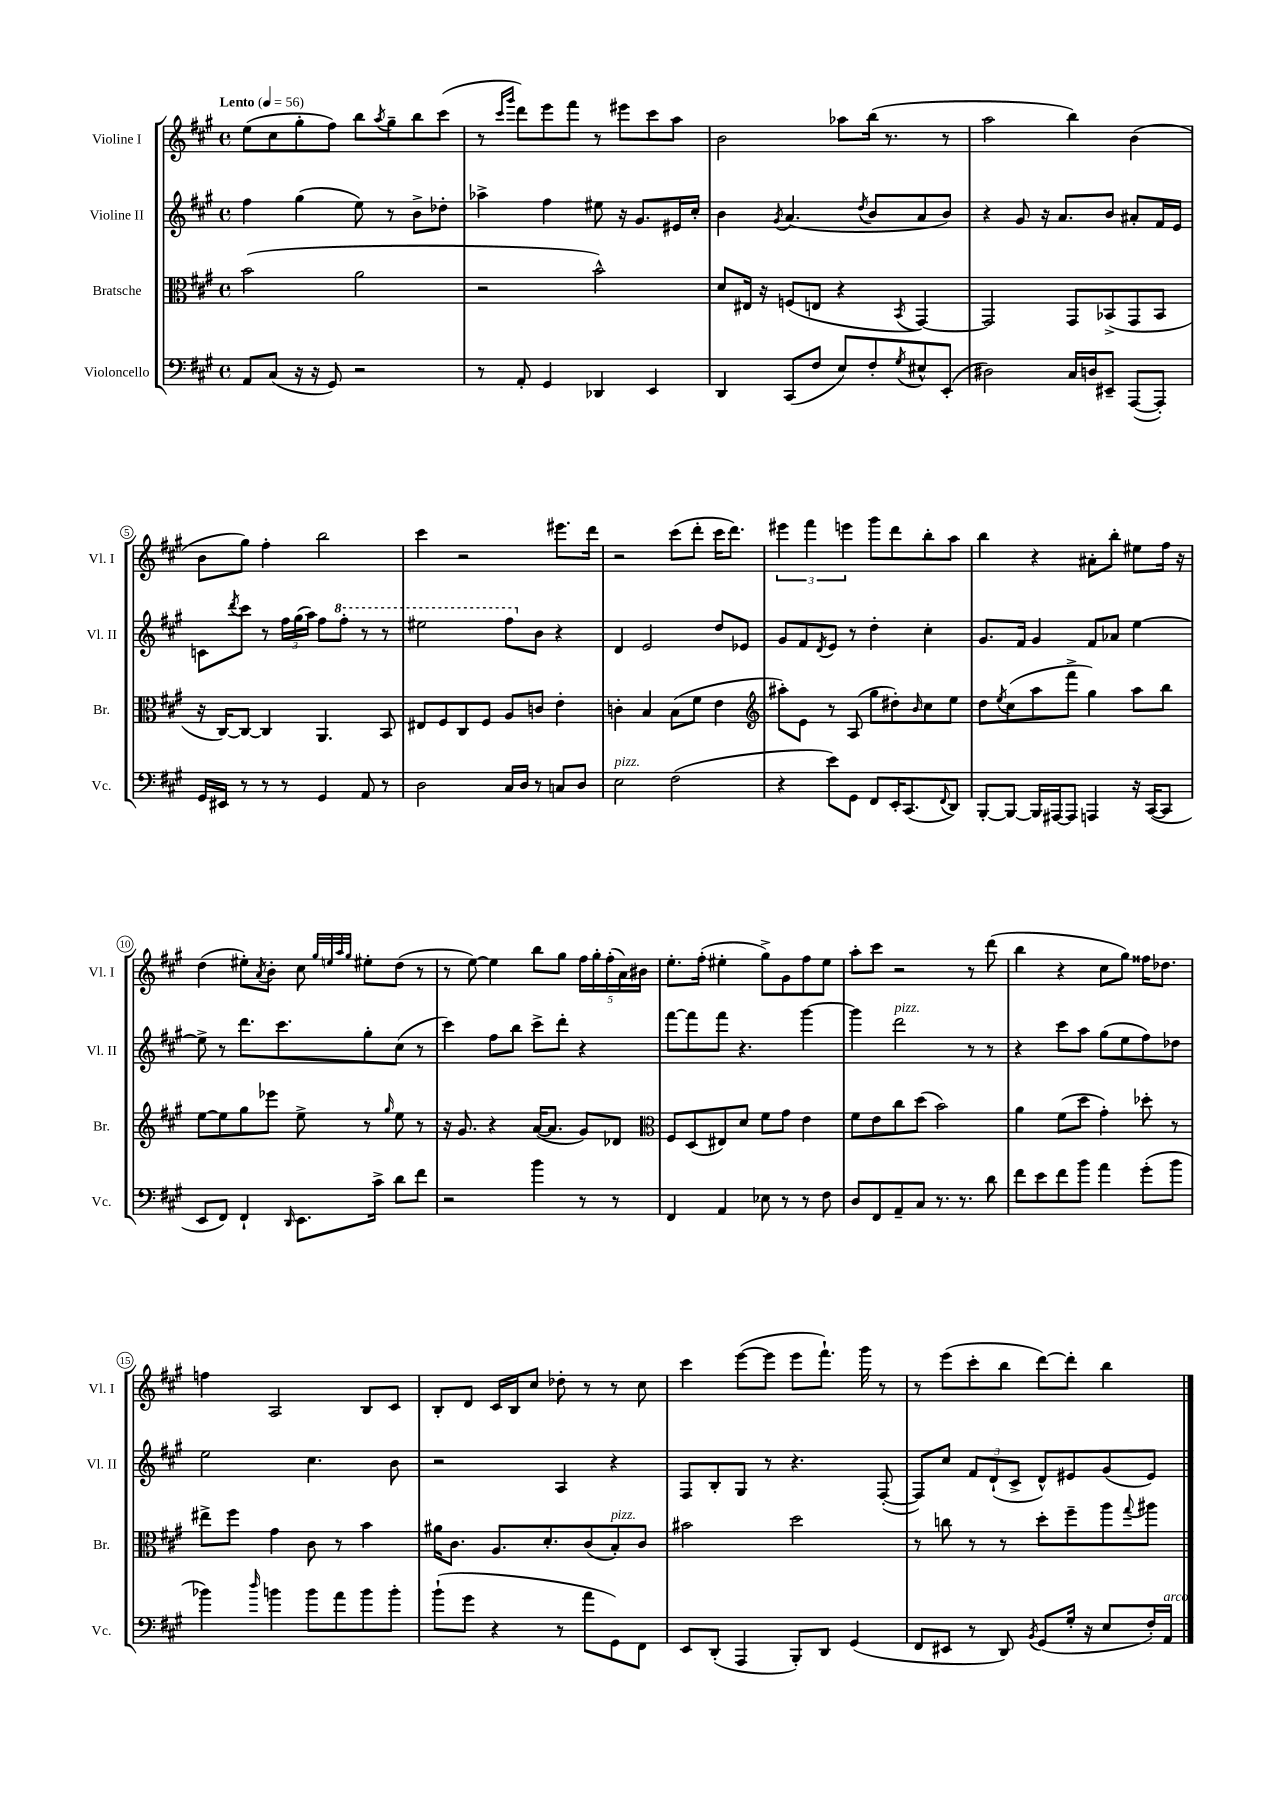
<<
\new StaffGroup <<
\new Staff = "s0" \with { instrumentName = "Violine I" shortInstrumentName = "Vl. I" } {
    \clef treble \key a \major \defaultTimeSignature \time 4/4 \tempo "Lento" 4 = 56
    e''8( cis''8 gis''8-. fis''8) b''8 \acciaccatura { a''8 } gis''8-- b''8 cis'''8( |
    r8 \grace { cis'''16 gis'''16 } d'''8) e'''8 fis'''8 r8 eis'''8 cis'''8 a''8 |
    b'2 aes''8 b''16( r8. r8 |
    a''2 b''4) b'4( |
    b'8 gis''8) fis''4-. b''2 |
    cis'''4 r2 eis'''8. d'''16 |
    r2 cis'''8( d'''8-. cis'''16 d'''8.) |
    \tuplet 3/2 { eis'''4 fis'''4 e'''4 } gis'''8 d'''8 b''8-. a''8 |
    b''4 r4 ais'8-. b''8-. eis''8 fis''16 r16 |
    d''4( eis''8-.) \acciaccatura { a'8 } b'8-. cis''8 \grace { gis''32 e''32 a''32 gis''32 } eis''8-. d''8( r8 |
    r8 e''8~) e''4 b''8 gis''8 \tuplet 5/4 { fis''16 gis''16-. fis''16-.( a'16) bis'16 } |
    e''8.-. fis''16-.( eis''4-. gis''8->) gis'8 fis''8 eis''8 |
    a''8-. cis'''8 r2 r8 d'''8( |
    b''4 r4 cis''8 gis''8) fisis''16 des''8. |
    f''4 a2 b8 cis'8 |
    b8-. d'8 cis'16 b16 cis''8 des''8-. r8 r8 cis''8 |
    cis'''4 e'''8~( e'''8 e'''8 fis'''8.-!) gis'''16 r8 |
    r8 e'''8( cis'''8-. b''8 d'''8~) d'''8-. b''4 \bar "|." |
}
\new Staff = "s1" \with { instrumentName = "Violine II" shortInstrumentName = "Vl. II" } {
    \clef treble \key a \major \defaultTimeSignature \time 4/4
    fis''4 gis''4( e''8) r8 b'8-> des''8-. |
    aes''4-> fis''4 eis''8 r16 gis'8. eis'16 cis''16-. |
    b'4 \acciaccatura { gis'8 } a'4.( \acciaccatura { d''8 } b'8 a'8 b'8) |
    r4 gis'8 r16 a'8. b'8 ais'8-. fis'16 e'16 |
    c'8 \acciaccatura { d'''8 } cis'''8 r8 \tuplet 3/2 { fis''16 gis''16( a''16) } fis''8 \ottava #1 fis'''8-. r8 r8 |
    eis'''2 fis'''8 \ottava #0 b'8 r4 |
    d'4 e'2 d''8 ees'8 |
    gis'8 fis'8 \acciaccatura { d'8 } e'8 r8 d''4-. cis''4-. |
    gis'8. fis'16 gis'4 fis'8 aes'8 e''4~ |
    e''8-> r8 d'''8. cis'''8. gis''8-. cis''8( r8 |
    cis'''4) fis''8 b''8 cis'''8-> d'''8-. r4 |
    fis'''8~ fis'''8 fis'''8 r4. gis'''4~ |
    gis'''4 d'''2^\markup { \italic "pizz." } r8 r8 |
    r4 cis'''8 a''8 gis''8( e''8 fis''8) des''8 |
    e''2 cis''4. b'8 |
    r2 a4 r4 |
    fis8 b8-. gis8 r8 r4. fis8~-.( |
    fis8) cis''8 \tuplet 3/2 { fis'8 d'8-!( cis'8-> } d'8-^) eis'8 gis'8( eis'8) \bar "|." |
}
\new Staff = "s2" \with { instrumentName = "Bratsche" shortInstrumentName = "Br." } {
    \clef alto \key a \major \defaultTimeSignature \time 4/4
    b'2( a'2 |
    r2 b'2-^) |
    d'8 eis16 r16 f8( e8 r4 \acciaccatura { b,8 } gis,4~) |
    gis,2 gis,8 bes,8->( gis,8 bes,8 |
    r16 cis16~) cis8~ cis4 a,4. b,8 |
    eis8 fis8 cis8 fis8 a8 c'8 e'4-. |
    c'4-. b4 b8( fis'8 e'4 |
    \clef treble ais''8-.) e'8 r8 a8( gis''8 dis''8-.) \grace { b'16 } cis''8 e''8 |
    d''8 \acciaccatura { e''8 } cis''8( a''8 fis'''8-> gis''4) a''8 b''8 |
    e''8~ e''8 gis''8 ees'''8 e''8-> r8 \grace { gis''16 } e''8 r8 |
    r16 gis'8. r4 a'16~( a'8. gis'8) des'8 |
    \clef alto fis8 d8( eis8) d'8 fis'8 gis'8 e'4 |
    fis'8 e'8 cis''8 d''8( b'2) |
    a'4 fis'8( d''8 gis'4-.) des''8-. r8 |
    eis''8-> fis''8 gis'4 cis'8 r8 b'4 |
    ais'16 cis'8. a8. d'8.-. cis'8( b8-.^\markup { \italic "pizz." }) cis'8 |
    bis'2 d''2 |
    r8 c''8 r8 r8 d''8-. fis''8-- a''8 \appoggiatura { gis''8 } ais''8 \bar "|." |
}
\new Staff = "s3" \with { instrumentName = "Violoncello" shortInstrumentName = "Vc." } {
    \clef bass \key a \major \defaultTimeSignature \time 4/4
    a,8 cis8( r16 r16 gis,8) r2 |
    r8 a,8-. gis,4 des,4 e,4 |
    d,4 cis,8( fis8 e8) fis8-. \acciaccatura { gis8 } eis8-^ e,8-.( |
    dis2) cis16 d16 eis,8-- a,,8~( a,,8-.) |
    gis,16 eis,16 r8 r8 r8 gis,4 a,8 r8 |
    d2 cis16 d16 r8 c8 d8 |
    e2^\markup { \italic "pizz." } fis2( |
    r4 e'8) gis,8 fis,8 e,16-. cis,8.( \appoggiatura { fis,8 } d,8) |
    b,,8~-. b,,8~ b,,16 ais,,16~ ais,,8 a,,4 r16 cis,16~( cis,8 |
    e,8 fis,8) fis,4-! \grace { d,16 } e,8. cis'16-> d'8 fis'8 |
    r2 b'4 r8 r8 |
    fis,4 a,4 ees8 r8 r8 fis8 |
    d8 fis,8 a,8-- cis8 r8. r8. d'8 |
    fis'8 e'8 fis'8 b'8 a'4 gis'8-.( b'8 |
    bes'4) \grace { d''16 } b'4 b'8 a'8 b'8 b'8-. |
    b'8-!( gis'8 r4 r8 a'8 gis,8) fis,8 |
    e,8 d,8-.( a,,4 b,,8-.) d,8 gis,4( |
    fis,8 eis,8 r8 d,8) \acciaccatura { b,8 } gis,8( gis16-. r16 e8 fis16-.) a,16^\markup { \italic "arco" } \bar "|." |
}
>>
>>
\layout { \context { \Score \override BarNumber.stencil = #(make-stencil-circler 0.1 0.3 ly:text-interface::print) } }
